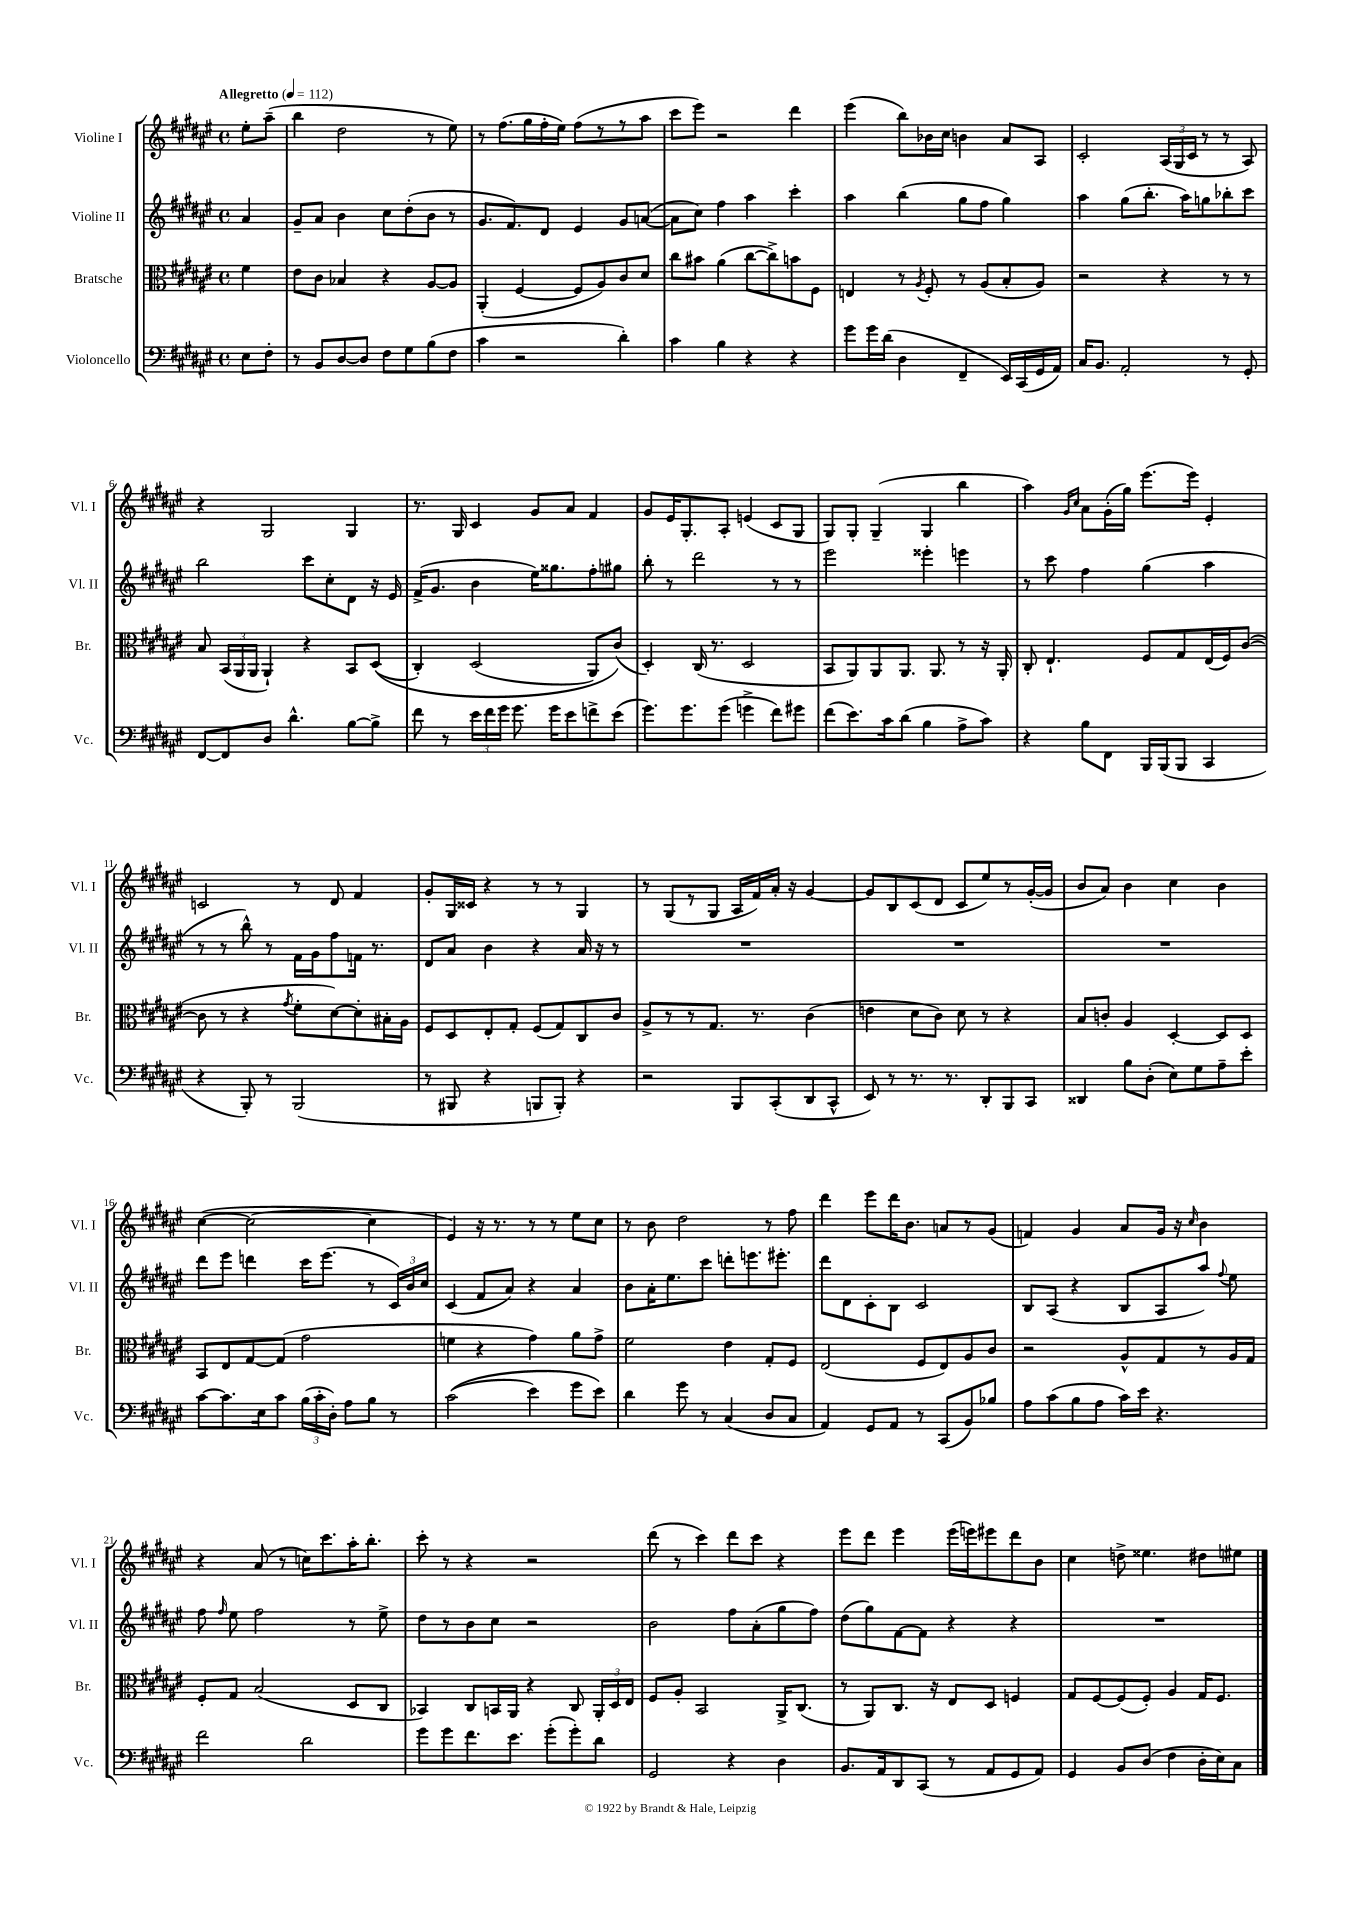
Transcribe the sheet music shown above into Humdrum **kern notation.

**kern	**kern	**kern	**kern
*part4	*part3	*part2	*part1
*staff4	*staff3	*staff2	*staff1
*I"Violoncello	*I"Bratsche	*I"Violine II	*I"Violine I
*I'Vc.	*I'Br.	*I'Vl. II	*I'Vl. I
*clefF4	*clefC3	*clefG2	*clefG2
*k[f#c#g#d#a#e#]	*k[f#c#g#d#a#e#]	*k[f#c#g#d#a#e#]	*k[f#c#g#d#a#e#]
*M4/4	*M4/4	*M4/4	*M4/4
*met(c)	*met(c)	*met(c)	*met(c)
*MM112	*MM112	*MM112	*MM112
=	=	=	=
!	!	!	!LO:TX:a:B:t=Allegretto
8E#\L	4f#\	4a#/	8ee#'\L
8F#'\J	.	.	(8aa#~\J
=1	=1	=1	=1
8r	8e#\L	8g#~/L	4bb\
8BB/L	8c#\J	8a#/J	.
[8D#/	4B-X/	4b\	2dd#\
8D#/J]	.	.	.
8F#\L	4r	8cc#\L	.
8G#\	.	(8dd#'\	.
(8B\	[8A#/L	8b\J	8r
8F#\J	8A#/J]	8r	8ee#\)
=2	=2	=2	=2
4c#\	(4AA#'/	8.g#/L	8r
.	.	.	(8.ff#\L
.	.	8.f#/)	.
2r	[4F#/	.	.
.	.	.	16gg#\L
.	.	8d#/J	16ff#'\
.	.	.	16ee#\JJ)
.	8F#/L]	4e#/	(8ff#\L
.	8A#/)	.	8r
4d#'\)	8c#/	8g#/L	8r
.	8d#/J	([8an/J	8aa#\J
=3	=3	=3	=3
4c#\	8cc#\L	8a\L]	8ccc#\L
.	8b#X\J	8cc#\J)	8eee#\J)
4B\	(4a#\	4ff#\	2r
4r	[8cc#\L	4aa#\	.
.	8cc#^\])	.	.
4r	8bn\	4ccc#'\	4ddd#\
.	8F#\J	.	.
=4	=4	=4	=4
8g#\L	4En/	4aa#\	(4eee#\
16g#\L	.	.	.
(16d#\JJ	.	.	.
4D#\	8r	(4bb\	8bb\L)
.	8qA#/	.	.
.	8F#'/	.	16b-X\L
.	.	.	16cc#\JJ
4FF#~/	8r	8gg#\L	4bn\
.	(8A#/L	8ff#\J	.
16EE#/LL)	8B'/	4gg#\)	8a#/L
(16CC#/	.	.	.
16GG#/	8A#/J)	.	8A#/J
16AA#/JJ)	.	.	.
=5	=5	=5	=5
16C#/KL	2r	4aa#\	2c#'/
8.BB/J	.	.	.
2AA#'/	.	(8gg#\L	.
.	.	8.bb'\J	.
.	4r	.	(24A#/LL
.	.	.	24G#/
.	.	16aa#\KL)	.
.	.	.	24c#/JJ
.	.	8ggn\	8r
8r	8r	8bb-X'\	8r
8GG#'/	8r	8ccc#\J	8A#/)
!!LO:LB:g=z
=6	=6	=6	=6
[8FF#/L	8B/	2bb\	4r
8FF#/]	(24BB/LL	.	.
.	24AA#/	.	.
.	24AA#/JJ	.	.
8D#/J	4AA#`/)	.	2G#/
4.d#^^\	.	.	.
.	4r	8ccc#\L	.
.	.	8cc#'\	.
[8B\L	8BB/L	8d#\J	4G#/
8B^\J]	((8D#/J	16r	.
.	.	16e#/	.
=7	=7	=7	=7
8f#\	4C#'/)	(16f#^/KL	8.r
.	.	8.g#/J	.
8r	.	.	.
.	.	.	16G#/
24e#\LL	(2D#/	4b\	4c#/
24f#\	.	.	.
24g#\JJ	.	.	.
8.g#\	.	.	.
.	.	16ee#\KL)	8g#/L
16g#\KL	.	8.gg##X\	.
8e#\	.	.	8a#/J
8fn^\	8AA#/L)	8ff#'\	4f#/
(8e#\J	(8c#/J)	8gg#X\J	.
=8	=8	=8	=8
8.g#\L)	4D#'/)	8bb'\	8g#/L
.	.	8r	16e#/K
8.g#\	.	.	8.G#'/
.	(16C#/	2ddd#\	.
.	8.r	.	.
(8g#\J	.	.	8A#'/J
4gn^\	2D#/	.	(4en/
8f#\L)	.	8r	8c#/L
8g#X\J	.	8r	8G#/J
=9	=9	=9	=9
(8f#\L	8BB/L	2eee#\	8G#/L)
8.e#\)	8AA#/)	.	8G#'/J
.	8AA#/	.	(4G#~/
16c#\k	.	.	.
(8d#\J	8.AA#/J	.	.
4B\	.	4eee##X'\	4G#/
.	8.AA#/	.	.
8A#^\L	8r	4eeen\	4bb\
8c#\J)	16r	.	.
.	16AA#'/	.	.
=10	=10	=10	=10
4r	8C#'/	8r	4aa#\)
.	4.E#`/	8ccc#\	.
.	.	.	16qqg#/LL
.	.	.	16qqcc#/JJ
8B\L	.	4ff#\	8a#\L
8FF#\J	.	.	(16g#'\L
.	.	.	16gg#\JJ)
16BBB/LL	8F#/L	(4gg#\	(8.eee#\L
(16BBB/J	.	.	.
8BBB/J	8G#/	.	.
.	.	.	16eee#\Jk)
4CC#/	(16E#/L	4aa#\	4e#'/
.	16F#/J)	.	.
.	([8c#/J	.	.
!!LO:LB:g=z
=11	=11	=11	=11
4r	8c#\]	8r	2cn/
.	8r	8r	.
8BBB'/)	4r	8bb^^\)	.
8r	.	8r	.
.	8qg#/	.	.
(2BBB/	8f#'\L	16f#\LL	8r
.	.	16g#\J	.
.	[8d#\)	8ff#\	8d#/
.	8d#'\]	16fn\Jk	4f#/
.	.	8.r	.
.	16B#X'\L	.	.
.	16A#\JJ	.	.
=12	=12	=12	=12
8r	8F#/L	8d#/L	8g#'/L
8BBB#X/	8D#/	8a#/J	16G#/L
.	.	.	16c##X/JJ
4r	8E#'/	4b\	4r
.	8G#'/J	.	.
8BBBn/L	(8F#/L	4r	8r
8BBB'/J)	8G#/)	.	8r
4r	8C#/	16a#/	4G#/
.	.	16r	.
.	8c#/J	8r	.
=13	=13	=13	=13
2r	8A#^/L	1r	8r
.	8r	.	(8G#/L
.	8r	.	8r
.	8.G#/J	.	8G#/J
8BBB/L	.	.	16A#/LL
.	8.r	.	16f#/)
(8CC#'/	.	.	16a#'/JJ
.	.	.	16r
8DD#/	(4c#\	.	[4g#/
8CC#^^/J	.	.	.
=14	=14	=14	=14
8EE#/)	4en\	1r	8g#/L]
8r	.	.	8B/
8.r	8d#\L	.	(8c#/
.	8c#\J)	.	8d#/J
8.r	.	.	.
.	8d#\	.	8c#/L
8DD#'/L	8r	.	8ee#/)
8BBB/	4r	.	8r
8CC#/J	.	.	([16g#'/L
.	.	.	16g#/JJ]
=15	=15	=15	=15
4DD##X/	8B/L	1r	8b/L
.	8cn'/J	.	8a#/J)
8B\L	4A#/	.	4b\
(8D#'\J	.	.	.
8E#\L)	[4D#'/	.	4cc#\
8G#\	.	.	.
8A#~\	8D#/L]	.	4b\
8e#'\J	8D#/J	.	.
!!LO:LB:g=z
=16	=16	=16	=16
[8c#\L	8BB/L	8ddd#\L	([4cc#\
8.c#\]	8E#/	8eee#\J	.
.	[8G#/	4dddn\	2cc#\_
16E#\k	.	.	.
8c#\J	(8G#/J]	.	.
(24B\LL	2g#\	16ccc#\KL	.
24c#'\	.	.	.
.	.	(8.eee#\J	.
24D#'\JJ)	.	.	.
8A#\L	.	.	.
8B\J	.	8r	4cc#\]
8r	.	24c#/LL)	.
.	.	24b/	.
.	.	24cc#/JJ	.
=17	=17	=17	=17
((2c#\	4fn\	(4c#/	4e#/)
.	4r	8f#/L	16r
.	.	.	8.r
.	.	8a#/J)	.
4e#\)	4g#\)	4r	8r
.	.	.	8r
8g#\L	8a#\L	4a#/	8ee#\L
8e#\J)	8g#^\J	.	8cc#\J
=18	=18	=18	=18
4d#\	2f#\	8b\L	8r
.	.	16a#'\K	8b\
.	.	8.ee#\	.
8g#\	.	.	2dd#\
8r	.	8ccc#\J	.
(4C#/	4e#\	8dddn'\L	.
.	.	8.eeen\	.
8D#/L	8G#'/L	.	8r
.	.	8.eee#X'\J	.
8C#/J	8F#/J	.	8ff#\
=19	=19	=19	=19
4AA#/)	(2E#/	8ddd#\L	4ddd#\
.	.	8d#\	.
8GG#/L	.	8c#'\	8eee#\L
8AA#/J	.	8B\J	16ddd#\K
.	.	.	8.b\J
8r	8F#/L	2c#/	.
(8CC#/L	8E#/)	.	8an/L
8BB/)	8A#/	.	8r
8B-X/J	8c#/J	.	(8g#/J
=20	=20	=20	=20
8A#\L	2r	8B/L	4fn/)
(8c#\	.	(8A#/J	.
8B\	.	4r	4g#/
8A#\J	.	.	.
16c#\LL)	8A#^^/L	8B/L	8a#/L
16e#\JJ	.	.	.
4.r	8G#/	8A#/	16g#/Jk
.	.	.	16r
.	.	.	16qqcc#/
.	8r	8aa#/J)	4b\
.	.	8qqff#/	.
.	16A#/L	8ee#\	.
.	16G#/JJ	.	.
!!LO:LB:g=z
=21	=21	=21	=21
2f#\	8F#'/L	8ff#\	4r
.	.	16qqff#/	.
.	8G#/J	8ee#\	.
.	(2B/	2ff#\	(8a#/
.	.	.	8r
2d#\	.	.	16ccn\KL)
.	.	.	8.ccc#\
.	8D#/L	8r	16aa#'\K
.	.	.	8.bb'\J
.	8C#/J	8ee#^\	.
=22	=22	=22	=22
8g#\L	4BB-X/)	8dd#\L	8ccc#'\
8g#\	.	8r	8r
8.f#\	8C#/L	8b\	4r
.	16BBn/L	8cc#\J	.
8.e#\J	16AA#/JJ	.	.
.	4r	2r	2r
(8g#'\L	.	.	.
8g#'\)	8C#/	.	.
8d#\J	24AA#'/LL	.	.
.	24D#/	.	.
.	24E#/JJ	.	.
=23	=23	=23	=23
2GG#/	8F#/L	2b\	(8ddd#\
.	8A#'/J	.	8r
.	2BB/	.	4ccc#\)
4r	.	8ff#\L	8ddd#\L
.	.	(8a#'\	8ccc#\J
4D#\	16AA#^/KL	8gg#\	4r
.	(8.C#/J	.	.
.	.	8ff#\J)	.
=24	=24	=24	=24
8.BB/L	8r	(8dd#\L	8eee#\L
.	8AA#/L)	8gg#\)	8ddd#\J
16AA#/k	.	.	.
8DD#/	8.C#/J	[8f#\	4eee#\
(8CC#/J	.	8f#\J]	.
.	16r	.	.
8r	8E#/L	4r	(16eee#\LL
.	.	.	16eeen\J)
8AA#/L	8D#/J	.	8eee#X\
8GG#/	4Fn/	4r	8ddd#\
8AA#/J)	.	.	8b\J
=25	=25	=25	=25
4GG#/	8G#/L	1r	4cc#\
.	[8F#/	.	.
8BB/L	(8F#/]	.	8ddn^\
(8D#/J	8F#'/J)	.	4.ee##X\
4F#\	4A#/	.	.
16D#'\LL	16G#/KL	.	8dd#X\L
16E#\J)	8.F#/J	.	.
8C#\J	.	.	8ee#X\J
==	==	==	==
*-	*-	*-	*-
